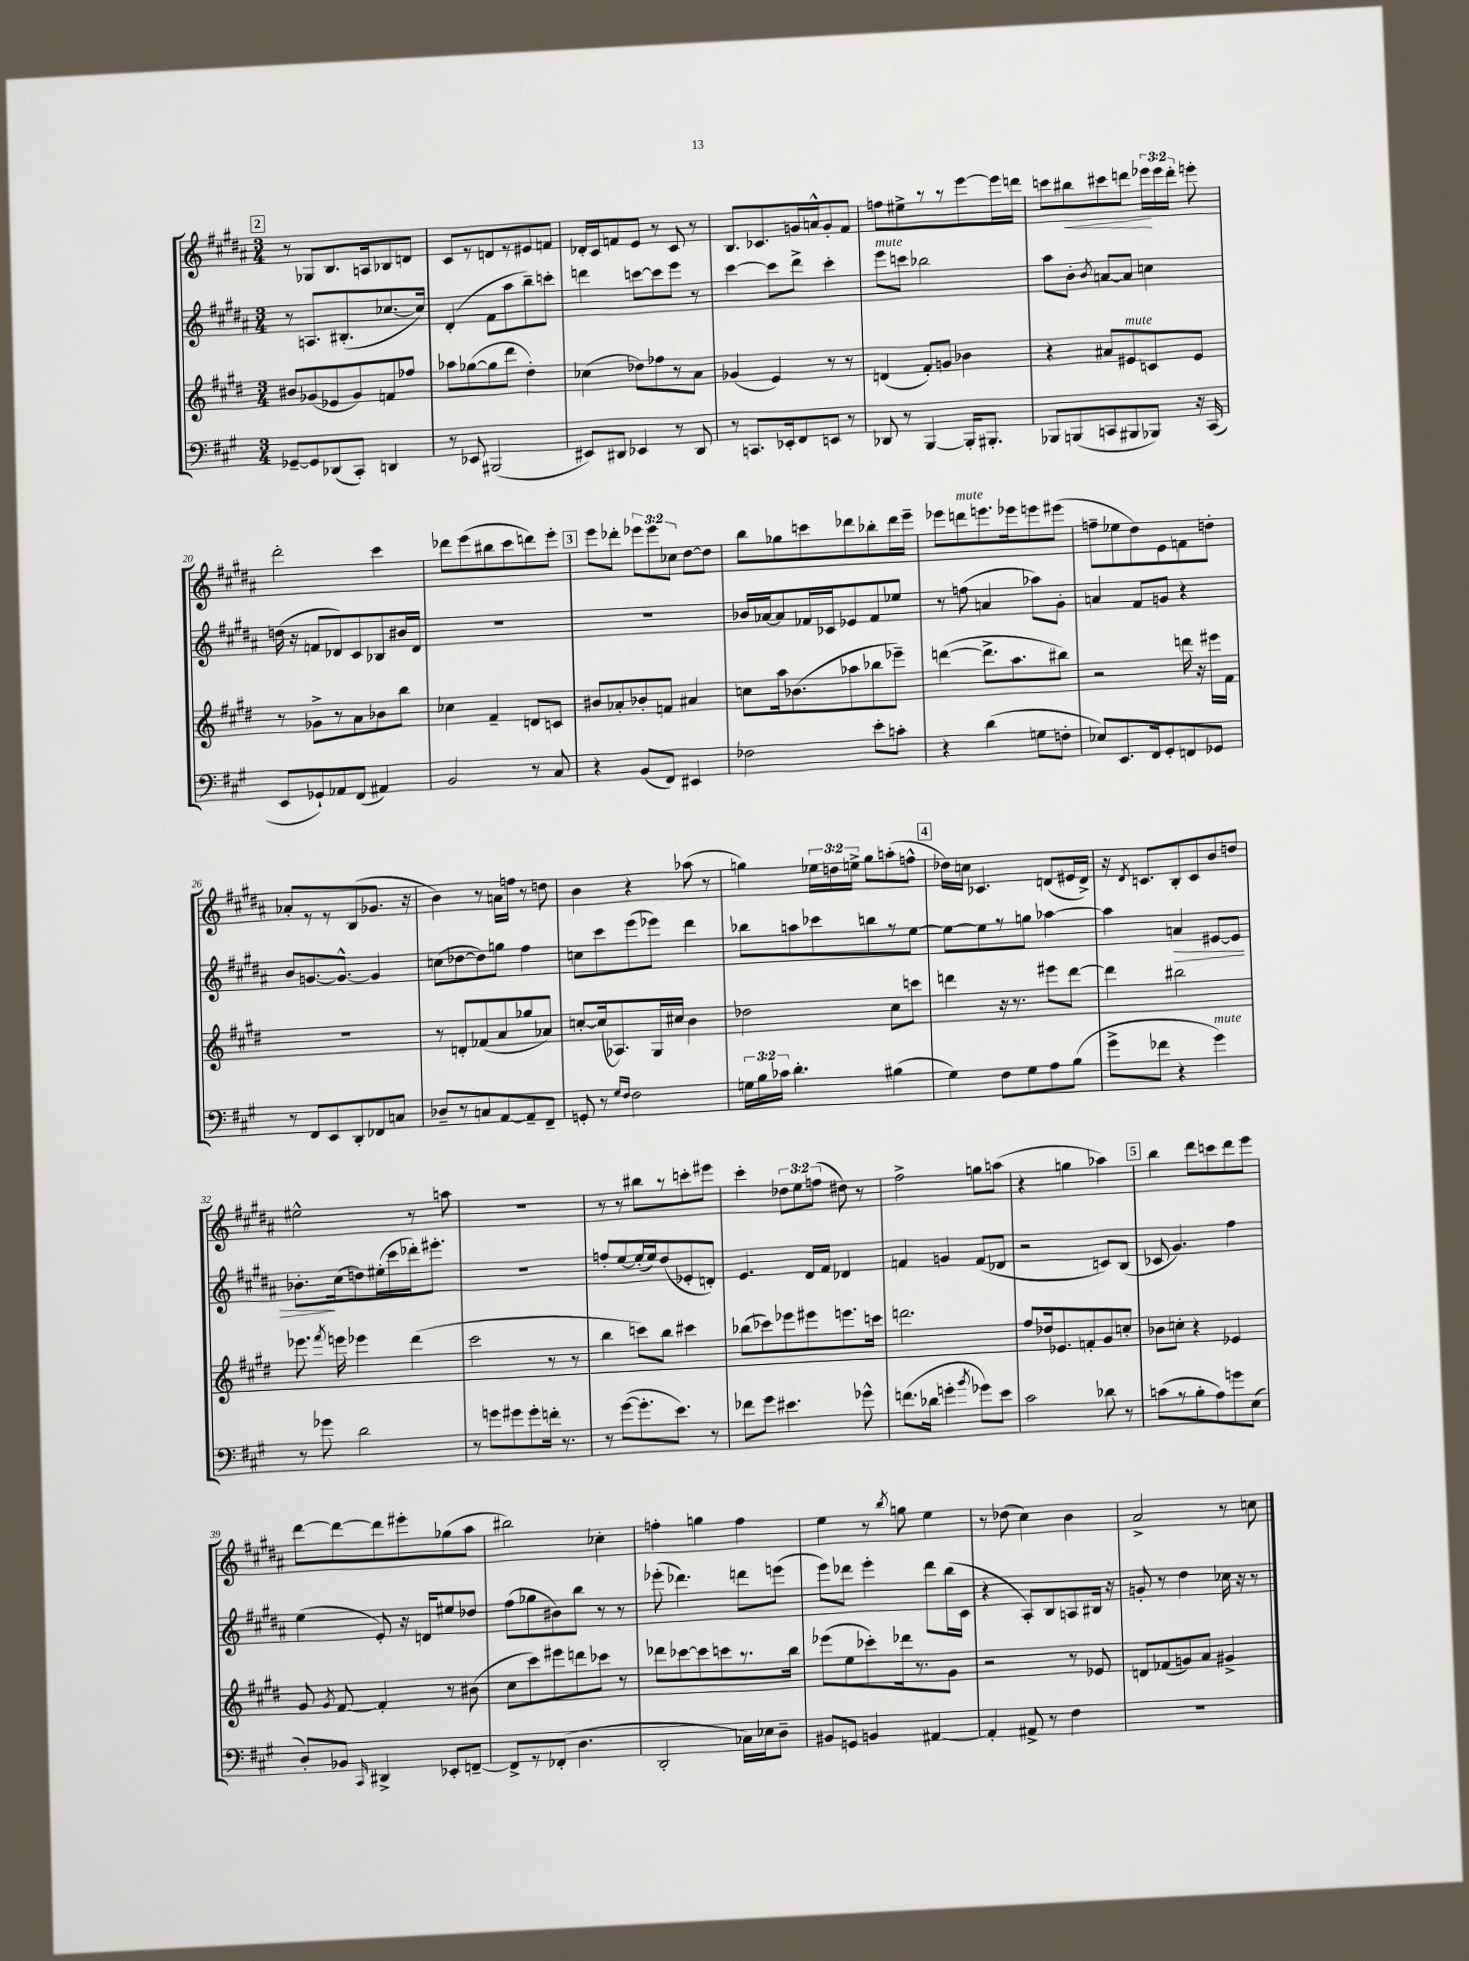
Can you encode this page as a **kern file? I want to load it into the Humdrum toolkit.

**kern	**kern	**kern	**kern
*staff4	*staff3	*staff2	*staff1
*clefF4	*clefG2	*clefG2	*clefG2
*k[f#c#g#]	*k[f#c#g#d#]	*k[f#c#g#d#a#]	*k[f#c#g#d#a#]
*M3/4	*M3/4	*M3/4	*M3/4
[8GG-~	8b#	8r	8r
8GG-]	(8g-	8.A	8G-
(8DD-	8e-	.	8.B
.	.	(8.B#'	.
8CC#')	8g-)	.	.
.	.	.	16A
4DD	8f	[8.cc-	8B-
.	8ff-	.	8d
.	.	16cc-])	.
=	=	=	=
8r	8aa-	(4d#'	8c#
8EE-	([8gg-	.	8r
(2BBB#	8gg-]	8f#	8d
.	8ddd#	8aa#	8r
.	4dd#')	8bb~)	8e#
.	.	8ccc'	8f
=	=	=	=
8EE#)	(4cc-	4ddd	16d-'
.	.	.	16c#
8DD#	.	.	8f
4EE-	8dd-)	[8ccc	8e
.	8ff-	8ccc]	8r
8r	8r	8eee	8c#
8DD#	8a	8r	8r
=	=	=	=
8r	(4g-	[4ccc#	8.B
8.CC	.	.	.
.	.	.	8.c-
.	4e)	8ccc#]	.
16EE-'	.	.	.
8FF#	.	8ddd#^	16g
.	.	.	16a^^
8EE	8r	4ccc#'	8g'
8r	8r	.	8f#
=	=	=	=
8DD-	(4d	8eee	8ff
8r	.	8ccc	8ee#^
[4BBB	8f#')	2bb-	8r
.	8g	.	8r
16BBB']	4b-	.	[8eee
8.BBB#'	.	.	.
.	.	.	16eee]
.	.	.	16ddd
=	=	=	=
8BBB-	4r	8aa#	8ccc
(8BBB	.	8b'	8bb#
.	.	8qb	.
8CC	8a#	[8a	8ccc#
8BBB#	8e#	8a]	8ddd
8BBB-)	8c	4cc	24eee-
.	.	.	24eee-
.	.	.	24ddd'
16r	8e#	.	8eee'
(16CC	.	.	.
=	=	=	=
8EE	8r	(16dd	2ddd#'
.	.	16r	.
8GG-`)	8g-^	8f	.
8AA-	8r	8d-)	.
(8FF#	8a	8c#	.
4AA#)	8b-	8B-	4ccc#
.	8bb	16b#	.
.	.	16d-	.
=	=	=	=
2BB	4cc-	2.r	8ddd-
.	.	.	(8eee
.	4f#~	.	8bb#
.	.	.	8ccc#
8r	8d	.	8ddd)
8C#	8c	.	8eee'
=	=	=	=
4r	8b#	2.r	8eee
.	8a-'	.	8ddd-'
(8BB	8b-'	.	12eee-
.	.	.	12eee-
8FF#)	8f	.	.
.	.	.	12cc-
4EE#	4a#	.	[8dd#
.	.	.	8dd#]
=	=	=	=
2F-	8cc	16b-	8bb
.	.	[16a-	.
.	16aa	8a-]	8gg-
.	(8.b-	.	.
.	.	16f-	8ccc
.	.	16c-	.
.	8aa-	8e-	8ddd-
8e'	8bb-	8f-	8bb-'
8c'	8eee-~)	8ee-	16ddd-
.	.	.	16eee~
=	=	=	=
4r	([4ddd	8r	8eee-
.	.	(8ff	8ddd
(4d	8.ddd^]	4a	8.eee
.	8.aa	.	16eee-
8G	.	8aa-)	8eee
8F'	8bb#)	8g#'	(8eee#
=	=	=	=
8E-)	2r	4a	8ff~
8.EE	.	.	8ee-
.	.	8f#	8dd#)
16FF#	.	.	.
8GG#'	.	8g	8e
8FF	16ddd	4r	8f
.	16r	.	.
8GG-	16eee#	.	8dd'
.	16f#	.	.
=	=	=	=
8r	2.r	8b	8a-'
8FF#	.	[8.g	8r
8EE	.	.	8r
.	.	8.g^^_	.
8DD'	.	.	(8B
8FF-	.	4g]	8.g-
8C	.	.	.
.	.	.	16r
=	=	=	=
8D-~	8r	(8cc	4b)
8r	8d'	[8dd-	.
8C	(8f-	8dd-])	8r
[8AA	8a	8gg	16a
.	.	.	16ff
8AA~]	8gg-	4ff#	8r
8FF#~	8a-)	.	8dd
=	=	=	=
8GG'	[8cc'	8cc	4b
8r	(16cc]	8ccc#	.
.	8.A-)	.	.
16qqG#	.	.	.
16qqF#	.	.	.
2F#	.	(8eee	4r
.	16G#	8eee-)	.
.	16cc#	.	.
.	4b	4ddd#	(8aa-
.	.	.	8r
=	=	=	=
24G	2dd-	8bb-	4gg)
24B	.	.	.
24c-	.	.	.
4.d'	.	8aa	.
.	.	8ccc-	24ee-
.	.	.	24dd
.	.	.	24ee^
.	.	8bb	8gg
(4B#	8cc#	8r	(8aa'
.	8ccc	[8ee	8ff^^
=	=	=	=
4G#)	4ddd	8ee_	16dd-)
.	.	.	16cc
.	.	8ee]	4.c-
8F#	16r	8r	.
.	8.r	.	.
8G#	.	8gg	.
8A	8eee#	[4aa-	(8d
(8B	[8ddd	.	16e#
.	.	.	16d^)
=	=	=	=
8g#^	4ddd]	4aa-]	16r
.	.	.	8qd#
.	.	.	8.c
8f-	.	.	.
4r	2bb#	4a	8B'
.	.	.	8c
4g#)	.	[8e#	8b
.	.	8e#]	8dd
=	=	=	=
8r	8.eee-	8.b-'	2ee#^^
8g-	.	.	.
.	8qfff#	.	.
.	16eee	(16cc#	.
2d	4eee-	8dd)	.
.	.	(16ee#'	.
.	.	16ccc#	.
.	(4ddd#	16ddd-')	8r
.	.	8.eee#'	.
.	.	.	8aa
=	=	=	=
8r	2ccc#	2.r	2.r
8g	.	.	.
8g#	.	.	.
8g#'	.	.	.
16f'	8r	.	.
8.r	.	.	.
.	8r	.	.
=	=	=	=
8r	4bb	8ff'	8r
([8g#	.	[8ee	8r
8.g#']	8ccc)	(16ee']	8bb#
.	.	16ee)	.
.	8bb	(8dd#	8r
8.e)	.	.	.
.	4ccc#	8e-'	8ccc'
8r	.	8d')	8eee#
=	=	=	=
8f-	(8bb-	4.e	4ccc#'
8g#	8ccc-)	.	.
4.e#	8eee-	.	12dd-
.	.	.	12ee
.	8eee#	16d#	.
.	.	.	(12ff
.	.	16f#	.
.	8.eee	4d-	8dd#)
8g-^^	.	.	8r
.	16ccc	.	.
=	=	=	=
(8.f	2.ddd	4f	2ff#^
16d-	.	.	.
4g'	.	4g	.
8qb	.	.	.
8g-)	.	(8f	8gg
8e	.	8d-	(8aa
=	=	=	=
2c#	8ff#	2r	4r
.	16dd-	.	.
.	8.e-	.	.
.	.	.	4gg
.	8f'	.	.
8d-	8g#	8c)	4aa-)
8r	8cc'	(8B	.
=	=	=	=
(8c	8b-	8c-	4bb
8r	8cc'	4.g#)	.
8B'	4r	.	8ddd#
8A)	.	.	8ccc
8g	4e-	4ff#	8ddd#
(8E	.	.	8eee
=	=	=	=
8D')	8g#	(4ee	[8ddd#
.	8qg#	.	.
8BB-	[8f#	.	8ddd#_
16qqCC#	.	.	.
4DD#^	4f#']	8e')	8ddd#]
.	.	16r	8eee#'
.	.	16d	.
8EE-'	8r	8ee#	(8gg-
[8FF~	(8b#	8dd-	8aa#
=	=	=	=
8FF^]	8cc#	(8ff#	2bb#)
8r	8ccc#)	8gg-	.
(8FF-'	8eee#	8b#)	.
4.D	8ddd	8bb	.
.	8ccc-	8r	4cc-'
.	8r	8r	.
=	=	=	=
2DD'	8ddd-	(8eee-'	4ff'
.	[8ccc-	4.ddd-)	.
.	8ccc-]	.	4gg
.	8ccc	.	.
16C-)	8.r	8ddd	4ff
16E-	.	.	.
8D~	.	(8eee	.
.	16bb	.	.
=	=	=	=
8BB#	(8eee-	8eee)	4ee
8GG	8ee	8ddd-	.
4BB	8ccc-')	4eee'	8r
.	.	.	8qbb
.	16ddd-	.	8gg
.	8.r	.	.
[4AA#	.	8ddd-	4ee
.	8g#	(16bb	.
.	.	16c#	.
=	=	=	=
4AA#']	2r	4r	8r
.	.	.	(8dd-
8AA#^	.	8A#')	4cc#)
8r	.	8B	.
4F#	8r	8A	4b
.	8e-	16B#	.
.	.	16r	.
=	=	=	=
2.r	8d	8g'	2a#^
.	(8f-	8r	.
.	8g)	4dd#	.
.	8a	.	.
.	4g#^	16cc-	8r
.	.	16r	.
.	.	8r	8cc
==	==	==	==
*-	*-	*-	*-
